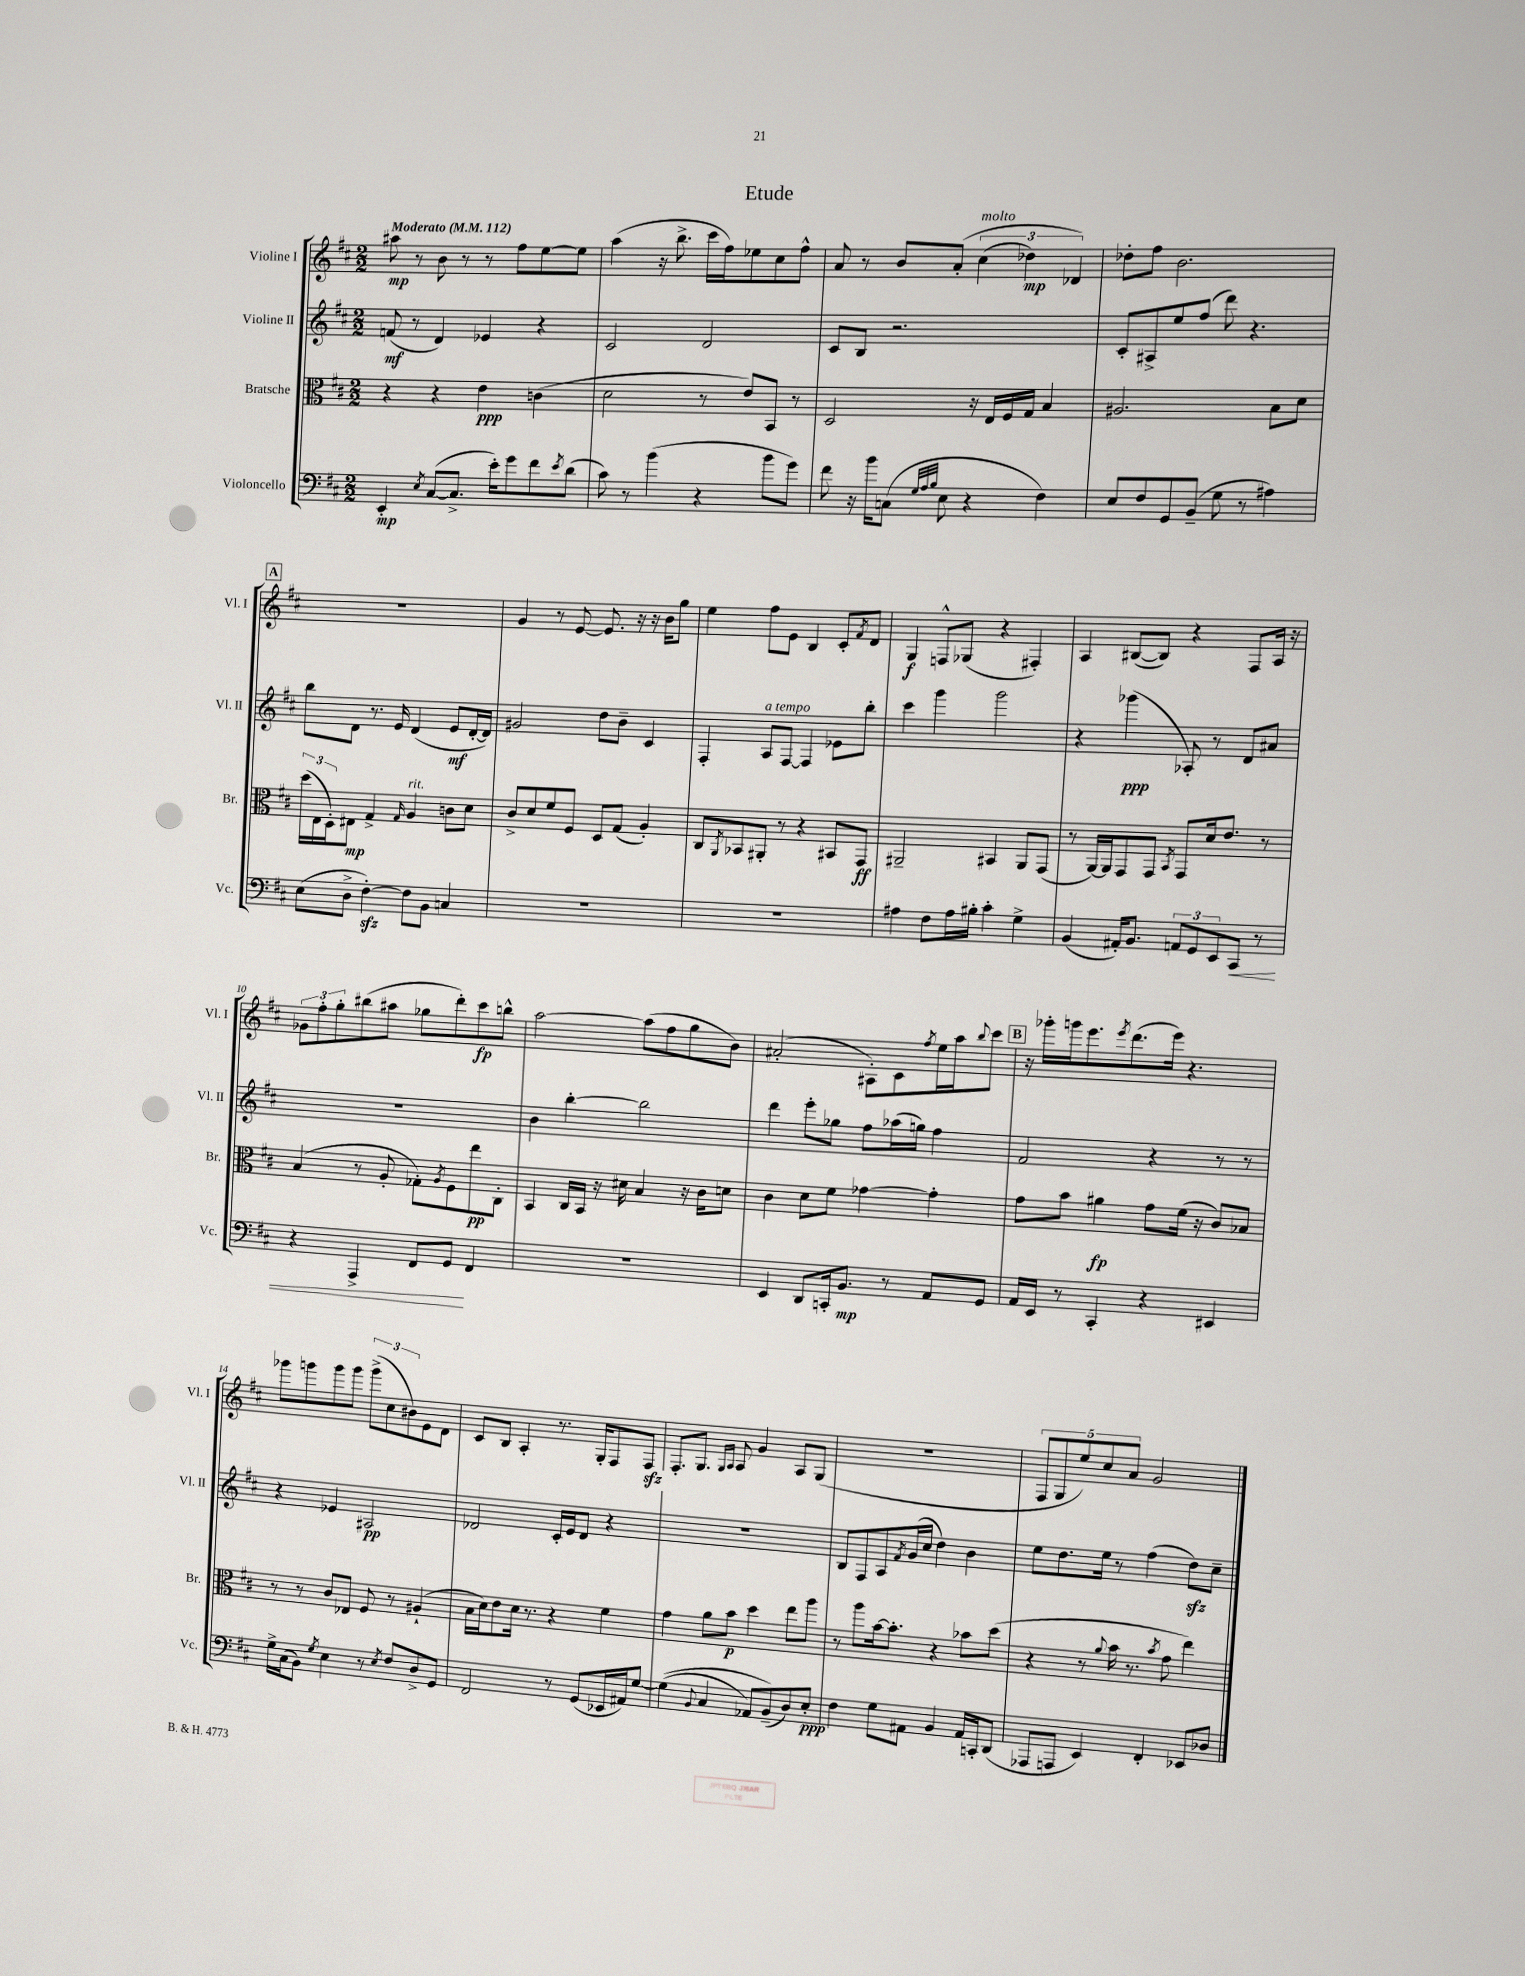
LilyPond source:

\header { title = "Etude" }
<<
\new StaffGroup <<
\new Staff = "s0" \with { instrumentName = "Violine I" shortInstrumentName = "Vl. I" } {
    \clef treble \key d \major \numericTimeSignature \time 2/2 \tempo "Moderato" 4 = 112
    ais''8\mp r8 b'8 r8 r8 fis''8 e''8~ e''8 |
    a''4( r16 b''8.-> cis'''16 fis''16) ees''8 cis''8 fis''8-^ |
    a'8 r8 b'8 a'8-.\( \tuplet 3/2 { cis''4^\markup { \italic "molto" }( des''4\mp) des'4\) } |
    des''8-. fis''8 b'2. |
    \mark \markup { \box "A" } R1 |
    g'4 r8 e'8~ e'8. r16 r16 b'16 g''8 |
    e''4 fis''8 e'8 b4 cis'8-. \acciaccatura { fis'8 } d'8 |
    g4\f f8-^ ges8( r4 fis4-.) |
    a4 bis8~( bis8) r4 fis8 a16 r16 |
    \tuplet 3/2 { ges'8 fis''8-. g''8-. } bis''8( ais''8 ges''8 d'''8-.) cis'''8\fp b''8-^ |
    a''2~ a''8( fis''8 g''8 b'8) |
    ais'2-.( ais8-.) cis'8 \acciaccatura { fis''8 } e''16 a''16 \appoggiatura { b''8 } cis'''8 |
    \mark \markup { \box "B" } r16 ges'''16-. g'''16 e'''8. \acciaccatura { e'''8 } d'''8.( e'''16) r4. |
    ges'''8 g'''8 g'''8 g'''8 \tuplet 3/2 { g'''8->( cis''8 bis'8) } e'8 d'8 |
    cis'8 b8 a4-. r8. g16-. fis8 fis8\sfz |
    fis8.-. g8. \grace { g16 a16 } a8 g'4 a8 g8( |
    R1 |
    \tuplet 5/4 { fis8 g8 e''8) cis''8 a'8 } g'2 \bar "|." |
}
\new Staff = "s1" \with { instrumentName = "Violine II" shortInstrumentName = "Vl. II" } {
    \clef treble \key d \major \numericTimeSignature \time 2/2
    f'8\mf( r8 d'4) ees'4 r4 |
    cis'2 d'2 |
    cis'8 b8 r2. |
    cis'8-. ais8-> e''8 fis''8( d'''8) r4. |
    \mark \markup { \box "A" } b''8 d'8 r8. e'16 d'4( e'8\mf d'16~-. d'16) |
    gis'2 d''8 b'8-- cis'4 |
    fis4-. a8^\markup { \italic "a tempo" } fis8~ fis4 ees'8 b''8-. |
    cis'''4 g'''4 g'''2 |
    r4 ges'''4\ppp( aes8-.) r8 d'8 ais'8 |
    R1 |
    b'4 b''4~-. b''2 |
    d'''4 e'''8-. ges''8 fis''8 aes''16( g''16) fis''4 |
    \mark \markup { \box "B" } fis'2 r4 r8 r8 |
    r4 ees'4 ais2\pp |
    des'2 cis'16-. e'16 des'8 r4 |
    R1 |
    b8 fis8 a8 \acciaccatura { fis'8 } g'16( cis''16 d''4) b'4 |
    e''8 d''8. e''16 r8 fis''4( d''8\sfz) cis''8-- \bar "|." |
}
\new Staff = "s2" \with { instrumentName = "Bratsche" shortInstrumentName = "Br." } {
    \clef alto \key d \major \numericTimeSignature \time 2/2
    r4 r4 e'4\ppp c'4( |
    d'2 r8 e'8) b,8 r8 |
    d2 r16 e16 fis16 g16 b4 |
    ais2. b8 d'8 |
    \mark \markup { \box "A" } \tuplet 3/2 { d''16( e16 d16-.) } eis8\mp g4-> \grace { g16 } a4^\markup { \italic "rit." } c'8 d'8 |
    cis'8-> d'8 fis'8 fis8 d8 g8( a4-.) |
    cis8 \acciaccatura { a,8 } bes,8 ais,8-. r8 r4 bis,8 g,8\ff |
    ais,2-- bis,4 ais,8 g,8( |
    r8 a,16~) a,16 g,8 g,8 \acciaccatura { b,8 } g,8 d'16 e'8. r8 |
    b4( r8 a8-. ges8-.) \acciaccatura { a8 } fis8 e''8\pp cis8-. |
    b,4 cis16 b,16 r16 dis'16 b4 r16 cis'16 d'8 |
    cis'4 d'8 fis'8 ges'4~ ges'4-. |
    \mark \markup { \box "B" } g'8 b'8 ais'4\fp g'8 fis'16( r16 cis'8) bes8 |
    r8 r8 cis'8 ees8 fis8 r8 ais4-!( |
    b16 d'16) e'8 d'16 r8. r4 fis'4 |
    g'4 a'8 b'8\p d''4 e''8 a''8 |
    r8 a''8 b'16~ b'8.-. r4 bes'8 d''8( |
    r4 r8 \appoggiatura { a'8 } b'16 r8. \acciaccatura { b'8 } g'8 e''4) \bar "|." |
}
\new Staff = "s3" \with { instrumentName = "Violoncello" shortInstrumentName = "Vc." } {
    \clef bass \key d \major \numericTimeSignature \time 2/2
    e,4-.\mp \acciaccatura { e8 } cis8~( cis8.-> e'16-.) g'8 fis'8 \acciaccatura { e'8 } d'8( |
    cis'8) r8 b'4( r4 b'8 g'8) |
    fis'8 r16 b'16 c8( \grace { g32 a32 b32 } e8 r4 fis4) |
    e8 fis8 g,8 b,8--( g8 r8 ais4) |
    \mark \markup { \box "A" } e8( d8-> fis4~-.\sfz) fis8 b,8 c4 |
    R1 |
    R1 |
    ais4 fis8 ais16 bis16-. cis'4-. g4-> |
    b,4( ais,16-.) b,8. \tuplet 3/2 { a,8 g,8 e,8 } cis,8\< r8 |
    r4 a,,4-> fis,8 g,8\! fis,4 |
    R1 |
    e,4 d,8 c,16-. b,8.\mp r8 a,8 g,8 |
    \mark \markup { \box "B" } a,16 e,16 r8 cis,4-. r4 eis,4 |
    g16-> cis16( b,8) \acciaccatura { g8 } e4 r8 \acciaccatura { e8 } fis8 d8-> g,8 |
    fis,2 r8 g,8( ees,16 ais,16) g8~ |
    g4(\( \appoggiatura { b,8 } cis4 aes,8) b,8--(\) d8) e8-.\ppp |
    fis4 g8 ais,8 b,4 ais,16 c,16-. d,8( |
    aes,,8 a,,8 e,4) fis,4-. ees,8 des8 \bar "|." |
}
>>
>>
